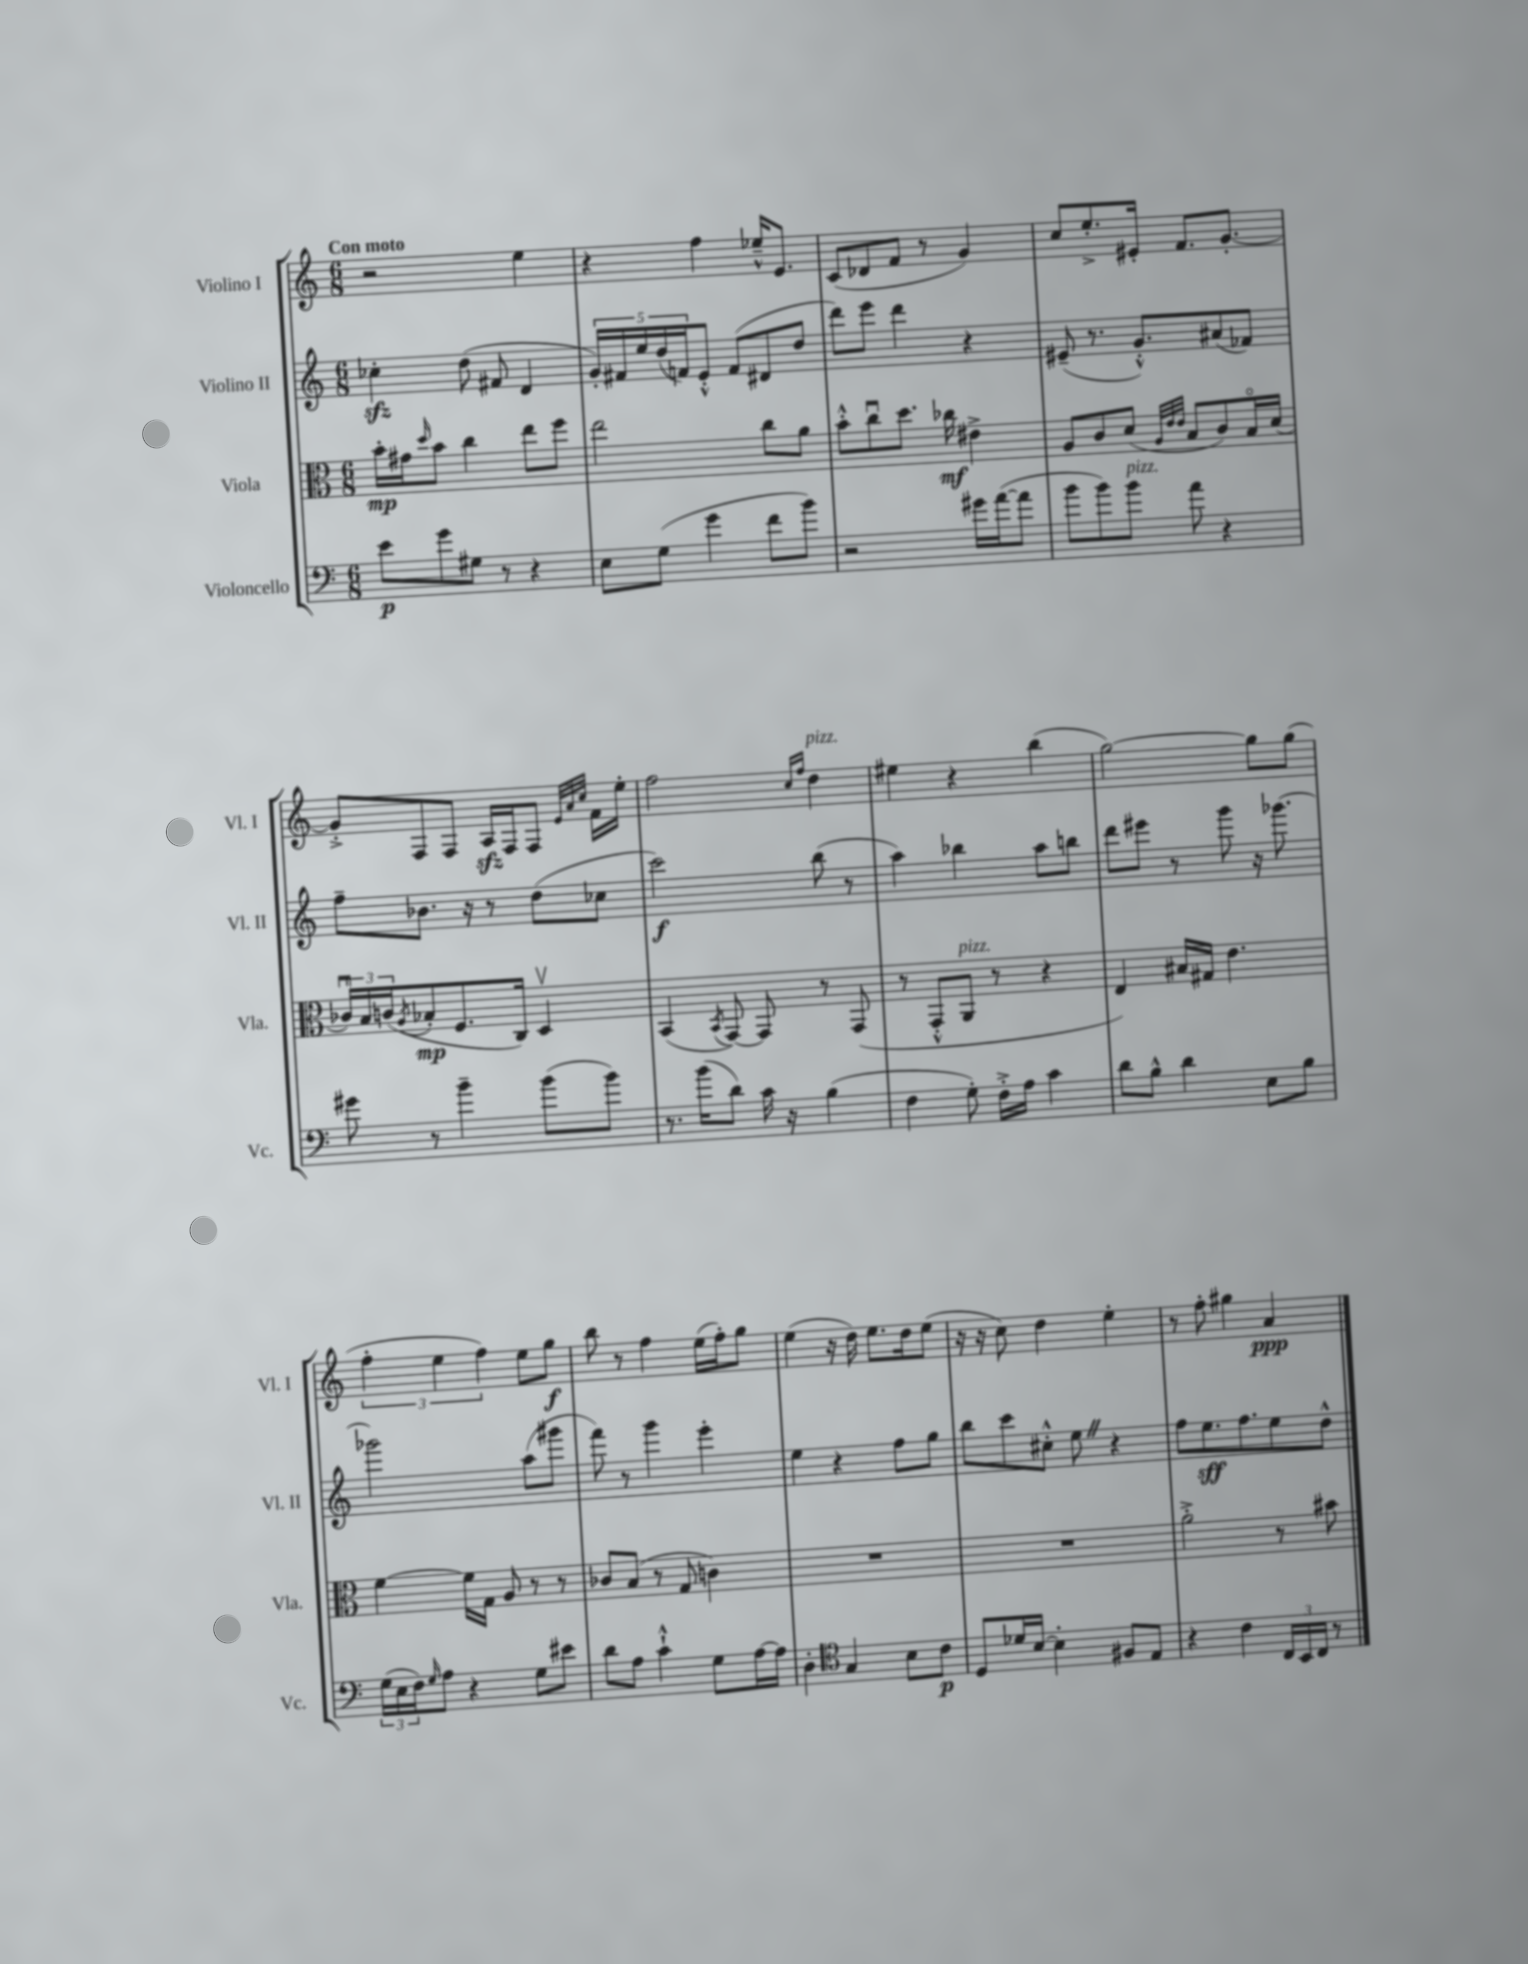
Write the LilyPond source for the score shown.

<<
\new StaffGroup <<
\new Staff = "s0" \with { instrumentName = "Violino I" shortInstrumentName = "Vl. I" } {
    \clef treble \key c \major \numericTimeSignature \time 6/8 \tempo "Con moto"
    r2 e''4 |
    r4 f''4 ees''16---^ e'8. |
    c'8( des'8 f'8 r8 g'4) |
    c''8 e''8.-.-> eis'16-. f'8. g'8.~-. |
    g'8-.-> f8 f8 a16\sfz f16 f8 \grace { e'32 a'32 c''32 } f'16 e''16-. |
    f''2 \grace { c''16 f''16 } d''4^\markup { \italic "pizz." } |
    eis''4 r4 b''4( |
    g''2~) g''8 g''8( |
    \tuplet 3/2 { f''4-. e''4 f''4) } e''8 g''8\f |
    b''8 r8 f''4 e''16( f''16-.) g''8 |
    e''4( r16 d''16) e''8. d''16 e''8( |
    r16 r16 c''8) d''4 e''4-. |
    r8 f''8-. gis''4 a'4\ppp \bar "|." |
}
\new Staff = "s1" \with { instrumentName = "Violino II" shortInstrumentName = "Vl. II" } {
    \clef treble \key c \major \numericTimeSignature \time 6/8
    ces''4-.\sfz d''8( fis'8 d'4 |
    \tuplet 5/4 { g'16-.) fis'16 e''16 d''16( f'16) } e'8-.-^ f'8( dis'8 d''8 |
    d'''8) e'''8 d'''4 r4 |
    eis'8--( r8. g'8.-.-^) ais'8( fes'8) |
    f''8-- bes'8. r16 r8 d''8( ces''8 |
    c'''2\f) b''8( r8 |
    a''4) bes''4 a''8 b''8 |
    d'''8 eis'''8 r8 g'''8 r16 ges'''8.~ |
    ges'''2 a''8( gis'''8 |
    f'''8) r8 g'''4 e'''4-. |
    e''4 r4 f''8 g''8 |
    b''8 c'''8 cis''8-.-^ e''8 \once \override BreathingSign.text = \markup { \musicglyph "scripts.caesura.straight" } \breathe r4 |
    f''8 e''8.\sff f''8. e''8 d''8-^ \bar "|." |
}
\new Staff = "s2" \with { instrumentName = "Viola" shortInstrumentName = "Vla." } {
    \clef alto \key c \major \numericTimeSignature \time 6/8
    b'16-.\mp gis'16 \grace { d''16 } b'8 c''4 e''8 f''8 |
    e''2 c''8 a'8 |
    b'8-.-^ c''8\downbow d''8. ces''16\mf eis'4-> |
    a8 c'8 d'8( \grace { a32 e'32 e'32 } b8 c'8) b16\flageolet d'16( |
    \tuplet 3/2 { ces'16\downbow) b16 c'16( } \acciaccatura { a8 } bes8-.\mp f8. c16) d4\upbow |
    b,4( \acciaccatura { b,8 } g,8~) g,8 r8 g,8( |
    r8 g,8-.-^ a,8^\markup { \italic "pizz." } r8 r4 |
    e4) bis16 gis16 e'4. |
    f'4~ f'16 g16 a8 r8 r8 |
    ces'8 b8( r8 g8 c'4) |
    R2. |
    R2. |
    a'2-.-> r8 bis'8 \bar "|." |
}
\new Staff = "s3" \with { instrumentName = "Violoncello" shortInstrumentName = "Vc." } {
    \clef bass \key c \major \numericTimeSignature \time 6/8
    e'8\p g'8 gis8 r8 r4 |
    e8 g8( g'4 f'8 b'8) |
    r2 gis'16 a'16~( a'8 |
    b'8 b'8) b'8^\markup { \italic "pizz." } a'8 r4 |
    gis'8 r8 b'4-- b'8( b'8) |
    r8. b'16( d'8) c'16 r16 b4( |
    f4 g8-.) f16-.-> a16 c'4 |
    d'8 b8-^ d'4 e8 b8 |
    \tuplet 3/2 { g16( e16 f16) } \grace { g16 } a8 r4 g8 eis'8 |
    d'8 a8 c'4-!-^ g8 a16~ a16 |
    d4-. \clef tenor g4 b8 c'8\p |
    d8 des'16 b16~ b4-. fis8 e8 |
    r4 c'4 \tuplet 3/2 { c16 b,16 c16 } r8 \bar "|." |
}
>>
>>
\layout { \context { \Score \remove "Bar_number_engraver" } }
